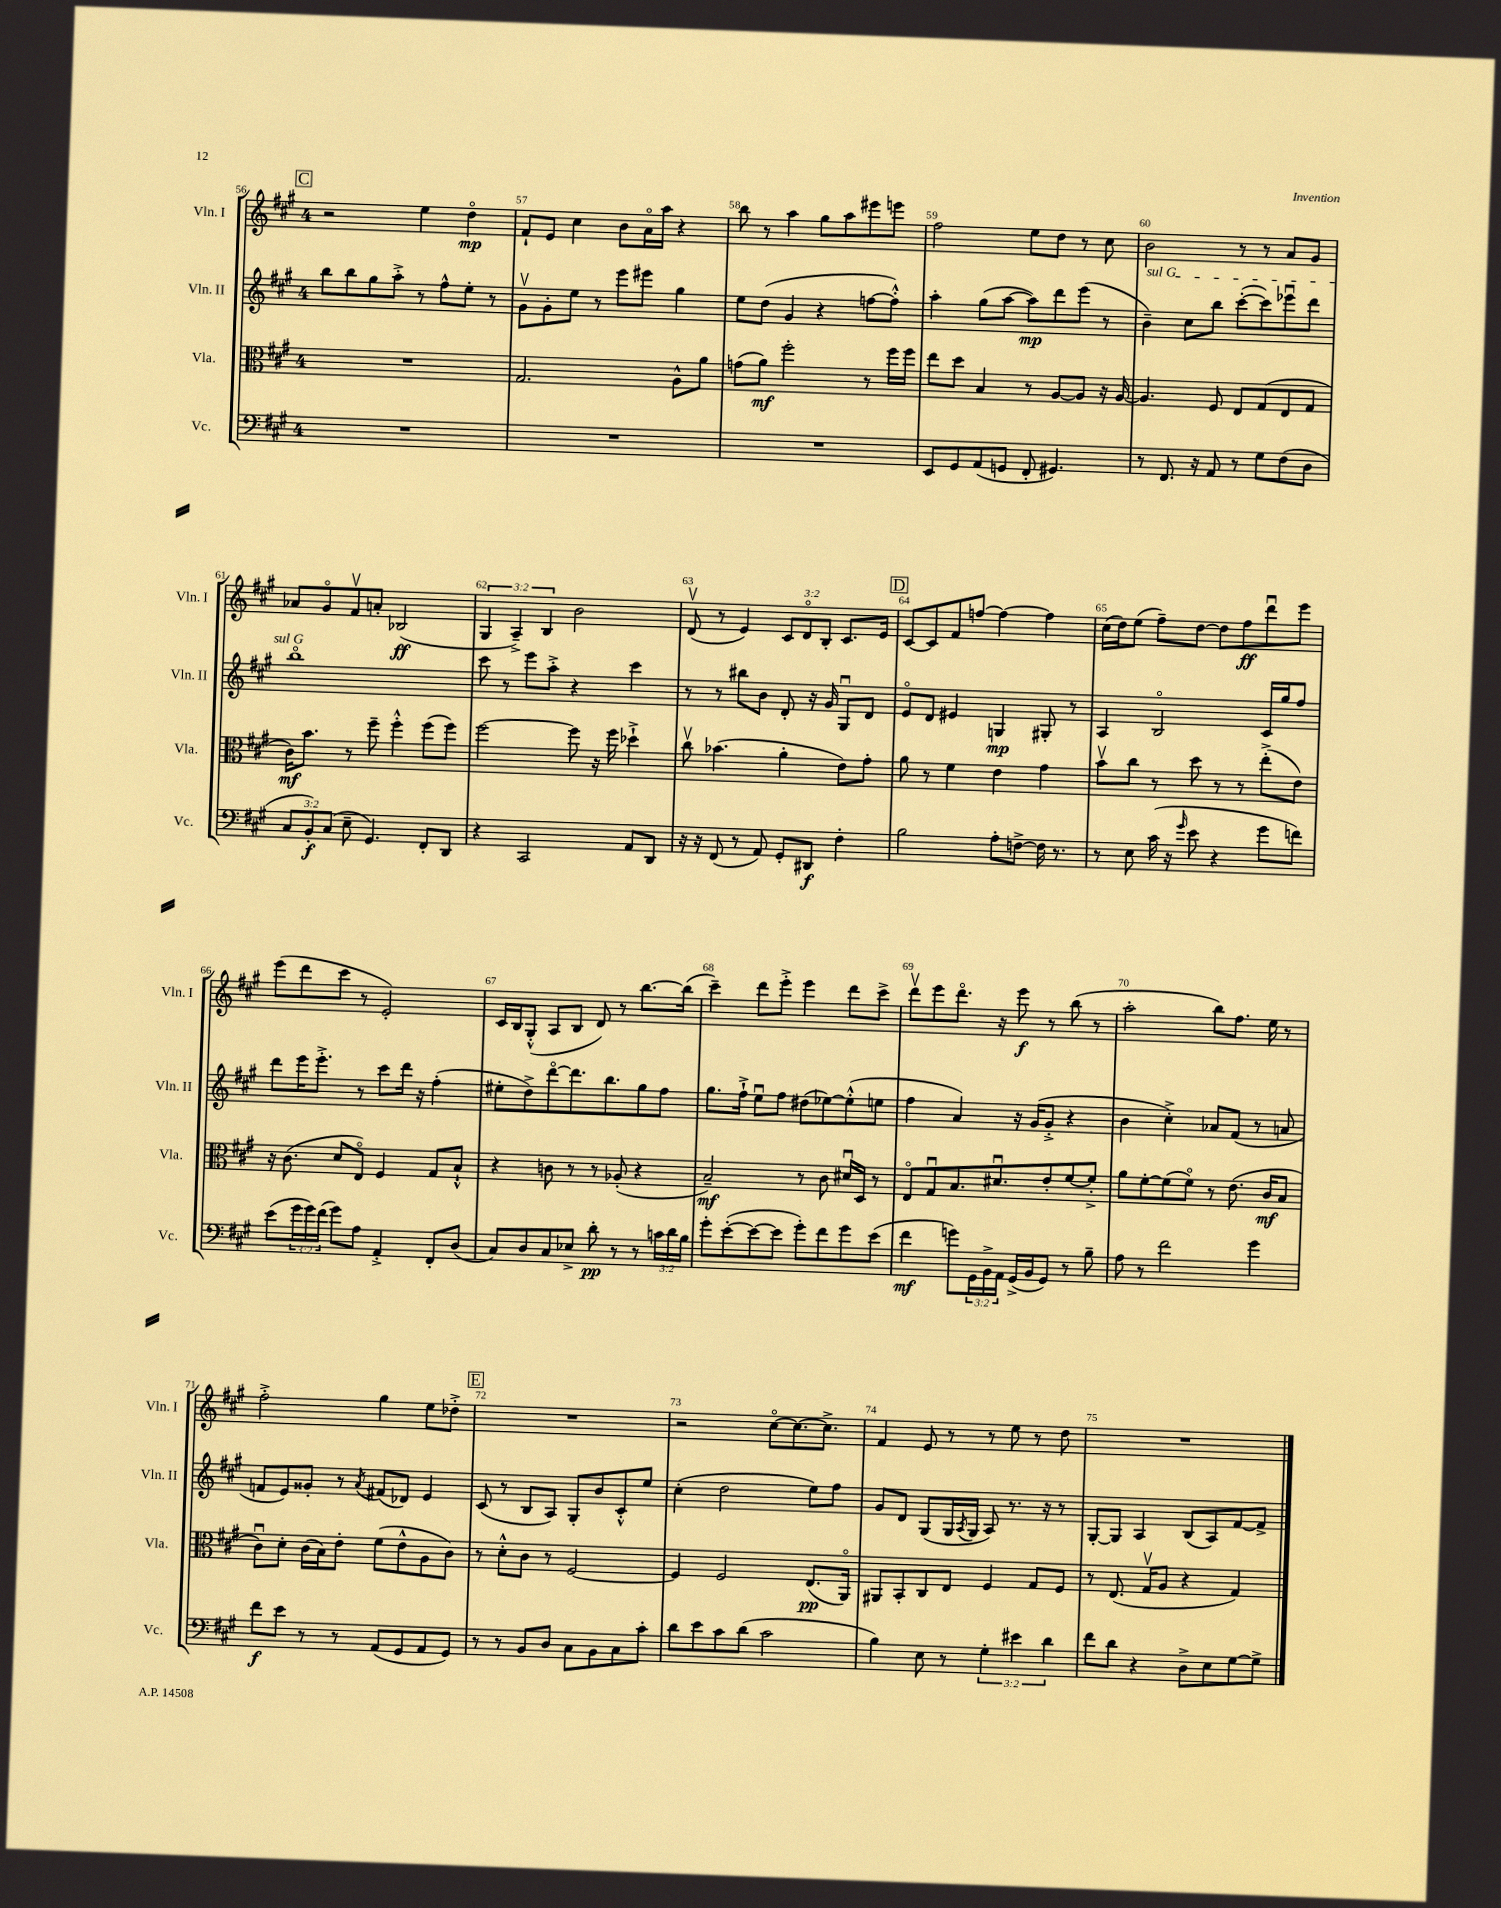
<<
\new StaffGroup <<
\new Staff = "s0" \with { instrumentName = "Vln. I" shortInstrumentName = "Vln. I" } {
    \clef treble \key a \major \once \override Staff.TimeSignature.style = #'single-digit \time 4/4 \override Staff.TupletNumber.text = #tuplet-number::calc-fraction-text
    \mark \markup { \box "C" } r2 e''4 d''4\flageolet\mp |
    fis'8-! e'8 cis''4 b'8 a'16\flageolet a''16 r4 |
    b''8 r8 a''4 gis''8 a''8 eis'''8 e'''8 |
    fis''2 e''8 d''8 r8 cis''8 |
    b'2 r8 r8 a'8 gis'8 |
    aes'8 gis'8\flageolet fis'8\upbow a'8-. bes2\ff( |
    \tuplet 3/2 { gis4 a4--->) b4 } b'2 |
    d'8\upbow( r8 e'4) \tuplet 3/2 { cis'8 d'8\flageolet b8-. } cis'8. e'16 |
    \mark \markup { \box "D" } cis'8~ cis'8 fis'8 f''8~ f''4~ f''4 |
    cis''16( d''16) e''8( fis''8--) d''8~ d''8 fis''8\ff d'''8\downbow e'''8 |
    e'''8( d'''8 cis'''8 r8 e'2-.) |
    cis'16 b16 gis8-.-^( a8 b8 d'8) r8 b''8.~ b''16( |
    cis'''4--) d'''8 e'''8-.-> e'''4 d'''8 cis'''8-> |
    d'''8\upbow e'''8 d'''8.\flageolet r16 e'''8\f r8 b''8( r8 |
    a''2-. b''8) fis''8. e''16 r8 |
    fis''2-.-> gis''4 e''8 des''8-.-> |
    \mark \markup { \box "E" } R1 |
    r2 cis''8~\flageolet cis''8.~ cis''8.-> |
    fis'4 e'8 r8 r8 e''8 r8 d''8 |
    R1 \bar "|." |
}
\new Staff = "s1" \with { instrumentName = "Vln. II" shortInstrumentName = "Vln. II" } {
    \clef treble \key a \major \once \override Staff.TimeSignature.style = #'single-digit \time 4/4
    \mark \markup { \box "C" } b''8 b''8 gis''8 a''8-.-> r8 fis''8-^ e''8-. r8 |
    gis'8\upbow gis'8-. e''8 r8 e'''8 eis'''8 gis''4 |
    e''8 d''8( gis'4 r4 f''8~ f''8-.-^) |
    a''4-. gis''8( a''8~ a''8\mp) d'''8 e'''8( r8 |
    \once \override TextSpanner.bound-details.left.text = \markup { \italic "sul G" } b'4--\startTextSpan) cis''8 b''8 cis'''8~-.( cis'''8) ees'''8\downbow d'''8 |
    b''1\flageolet\stopTextSpan |
    cis'''8 r8 e'''8 a''8-.-> r4 cis'''4 |
    r8 r8 bis''8 b'8 d'8-. r16 gis'16 gis8\downbow d'8 |
    \mark \markup { \box "D" } e'8\flageolet d'8 eis'4 g4\mp gis8-. r8 |
    a4 b2\flageolet cis'16 gis''16 fis''8 |
    d'''8 e'''16 e'''8.-.-> r8 cis'''8 d'''16 r16 fis''4-.( |
    eis''8-. d''8->) d'''8~\flageolet d'''8. b''8. gis''8 fis''8 |
    gis''8. fis''16-!-> e''8\downbow fis''8 dis''8( ees''8~) ees''8-.-^( e''8 |
    fis''4 a'4) r16 gis'16( gis'8-.-> r4 |
    b'4 cis''4-.->) aes'8 fis'8( r8 a'8 |
    f'8 e'8) gisis'8-. r8 \acciaccatura { a'8 } fis'8( des'8) e'4 |
    \mark \markup { \box "E" } cis'8( r8 b8 a8) gis8-. b'8 cis'8-.-^ e''8 |
    cis''4-.( d''2 e''8) fis''8 |
    gis'8 d'8 gis8( gis16 \acciaccatura { a8 } gis16 a8) r8. r16 r8 |
    gis8~-. gis8 a4 b8( a8) fis'8~ fis'8-> \bar "|." |
}
\new Staff = "s2" \with { instrumentName = "Vla." shortInstrumentName = "Vla." } {
    \clef alto \key a \major \once \override Staff.TimeSignature.style = #'single-digit \time 4/4
    \mark \markup { \box "C" } R1 |
    gis2. a8-^ a'8 |
    g'8( a'8\mf) fis''2-. r8 fis''16 fis''16 |
    e''8 d''8 b4 r8 a8~ a8 r16 a16~ |
    a4. fis8 e8 gis8( e8 gis8 |
    cis'16\mf) b'8. r8 fis''8-- fis''4-.-^ fis''8( fis''8) |
    fis''2~ fis''8 r16 fis''16 des''4-!-> |
    cis''8\upbow bes'4.( a'4-. e'8) gis'8-. |
    \mark \markup { \box "D" } a'8 r8 fis'4 e'4 gis'4 |
    b'8\upbow cis''8 r8 d''8 r8 r8 e''8-.->( e'8) |
    r16 cis'8.( d'8 e8\flageolet) fis4 gis8 b8-!-^ |
    r4 c'8 r8 r8 aes8-.( r4 |
    b2--\mf) r8 cis'8 dis'16\downbow d16 r8 |
    e8\flageolet gis8\downbow b8. dis'8.\downbow e'8-. fis'8~ fis'8-.-> |
    a'8 fis'8~-. fis'8( fis'8\flageolet) r8 e'8.( cis'16\mf b8 |
    cis'8\downbow) d'8-. cis'16( b16) e'8-. fis'8( e'8-^ a8 cis'8) |
    \mark \markup { \box "E" } r8 d'8-.-^ cis'8 r8 fis2~ |
    fis4 fis2 e8.\pp( a,16\flageolet) |
    ais,8 b,8-. cis8 e8 fis4 gis8 fis8 |
    r8 e8.( gis16\upbow a8 r4 gis4) \bar "|." |
}
\new Staff = "s3" \with { instrumentName = "Vc." shortInstrumentName = "Vc." } {
    \clef bass \key a \major \once \override Staff.TimeSignature.style = #'single-digit \time 4/4 \override Staff.TupletNumber.text = #tuplet-number::calc-fraction-text
    \mark \markup { \box "C" } R1 |
    R1 |
    R1 |
    e,8 gis,8 a,8( g,8 fis,8-. gis,4.) |
    r8 fis,8. r16 a,8 r8 gis8 fis8( d8 |
    \tuplet 3/2 { cis8 b,8-.\f) cis8( } e8-- gis,4.) fis,8-. d,8 |
    r4 cis,2 a,8 d,8 |
    r16 r16 fis,8( r8 a,8) gis,8-. dis,8\f fis4-. |
    \mark \markup { \box "D" } b2 a8-. f8~-> f16 r8. |
    r8 e8 cis'16( r16 \grace { gis'16 } e'8 r4 gis'8 f'8) |
    e'8( \tuplet 3/2 { gis'16 gis'16) fis'16( } gis'8) a8 a,4-.-> fis,8-. d8( |
    cis8) d8 cis8 ees8-> d'8-.\pp r8 r8 \tuplet 3/2 { c'16 d'16 b16 } |
    gis'8-. e'8~-.( e'8~ e'8 gis'8-.) fis'8 gis'8 e'8( |
    fis'4\mf g'8) \tuplet 3/2 { gis,16 b,16-> a,16 } gis,16->( b,16 gis,8) r8 b8-- |
    a8 r8 fis'2 gis'4 |
    fis'8\f e'8 r8 r8 a,8( gis,8 a,8 gis,8) |
    \mark \markup { \box "E" } r8 r8 b,8 d8 cis8 b,8 cis8 cis'8-. |
    d'8 e'8 cis'8 d'8( cis'2 |
    b4) e8 r8 \tuplet 3/2 { gis4-. eis'4 d'4 } |
    fis'8 d'8 r4 d8-> e8 gis8~ gis8-> \bar "|." |
}
>>
>>
\layout { \context { \Score currentBarNumber = #56 \override BarNumber.break-visibility = ##(#f #t #t) barNumberVisibility = #all-bar-numbers-visible } }
